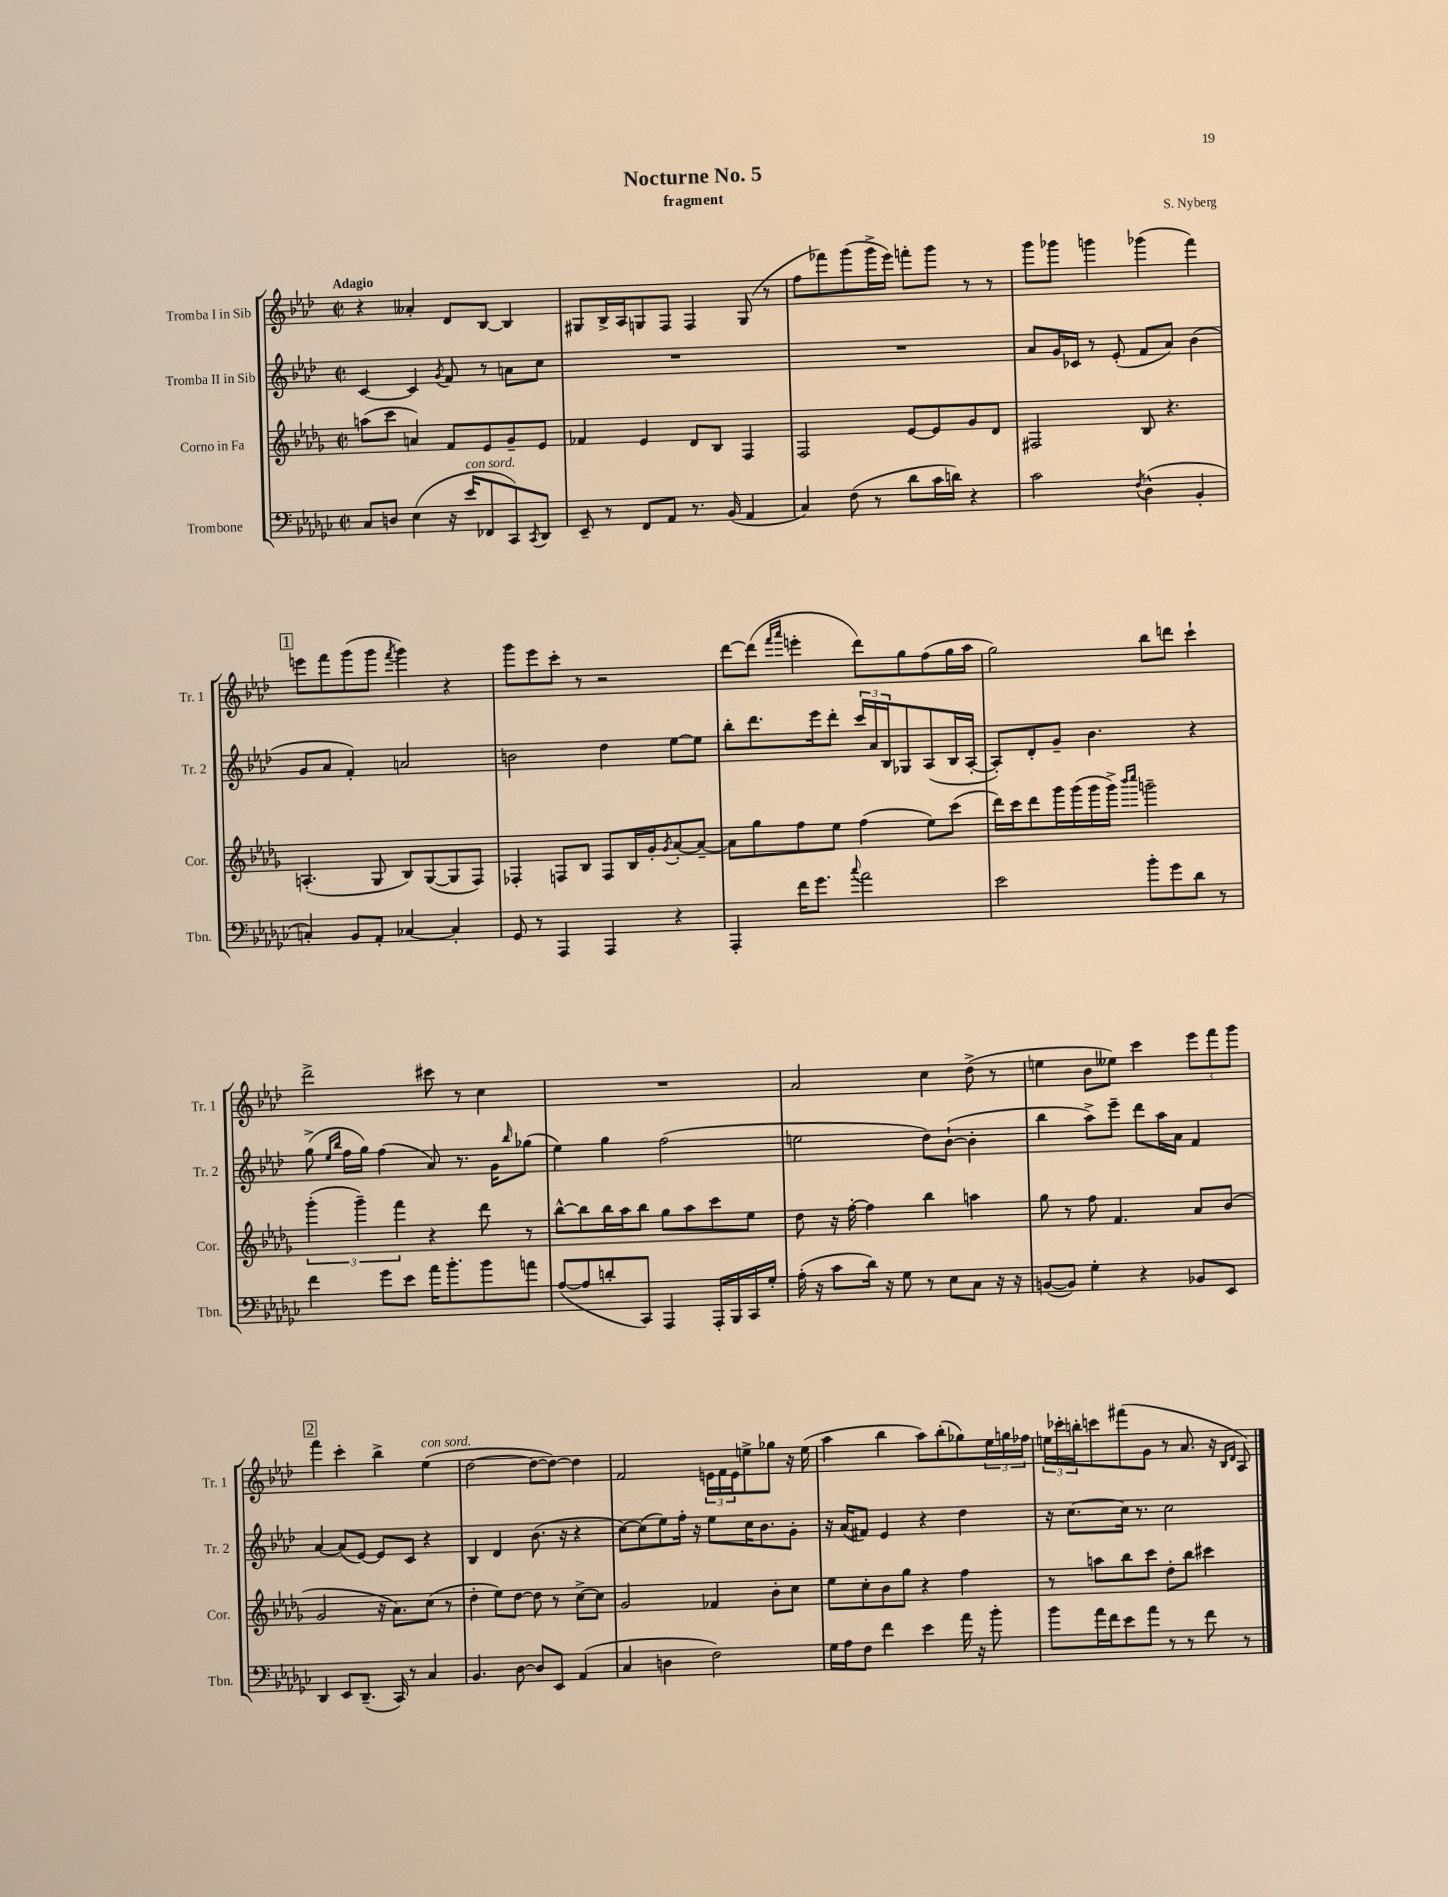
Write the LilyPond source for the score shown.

\header { title = "Nocturne No. 5" composer = "S. Nyberg" subtitle = "fragment" }
<<
\new StaffGroup <<
\new Staff = "s0" \with { instrumentName = "Tromba I in Sib" shortInstrumentName = "Tr. 1" } {
    \clef treble \key aes \major \defaultTimeSignature \time 2/2 \tempo "Adagio"
    r4 aeses'4-. des'8 bes8~ bes4 |
    gis8 bes16-> aes16 g8 f8 f4 g8( r8 |
    f''8 fes'''8) g'''8( g'''16-> ees'''16) f'''8-. g'''8 r8 r8 |
    g'''8 ges'''8 g'''4 ges'''4( f'''4) |
    \mark \markup { \box "1" } e'''8 f'''8 g'''8( g'''8 \acciaccatura { f'''8 } g'''4) r4 |
    g'''8 ees'''8 c'''8-. r8 r2 |
    des'''8~ des'''8( \grace { f'''16 aes'''16 } e'''4-. des'''8) g''8 f''8( g''16 aes''16 |
    g''2) bes''8 d'''8 c'''4-! |
    des'''2-> cis'''8 r8 c''4 |
    R1 |
    aes'2 c''4 des''8->( r8 |
    e''4 bes'8 eeses''8) c'''4 \tuplet 3/2 { ees'''8 f'''8 g'''8 } |
    \mark \markup { \box "2" } f'''4 c'''4-. bes''4-> ees''4^\markup { \italic "con sord." }( |
    des''2~ des''8~ des''8~) des''4 |
    f'2 \tuplet 3/2 { e'16 f'16 e'16 } e''8-> ges''8 r16 e''16( |
    aes''4 bes''4 aes''8) bes''8-.( ges''8) \tuplet 3/2 { ees''16 g''16 fes''16 } |
    \tuplet 3/2 { e''16 ces'''16-. b''16-. } c'''8 fis'''8( g'8 r8 aes'8. r16 \grace { bes16 des'16 } aes8) \bar "|." |
}
\new Staff = "s1" \with { instrumentName = "Tromba II in Sib" shortInstrumentName = "Tr. 2" } {
    \clef treble \key aes \major \defaultTimeSignature \time 2/2
    c'4~ c'4 \acciaccatura { g'8 } f'8 r8 a'8 c''8 |
    R1 |
    R1 |
    aes'8 g'16 ces'16 r8 ees'8-.( f'8 aes'8) bes'4( |
    \mark \markup { \box "1" } g'8 aes'8 f'4-.) a'2 |
    b'2 des''4 ees''8~ ees''8 |
    bes''8-. des'''8. ees'''16 des'''8-. \tuplet 3/2 { c'''16 aes'16 bes16 } ges8 aes8( bes16 aes16~-. |
    aes8-.) des'8-. g'8-- bes'4. r4 |
    g''8->( \grace { ees''16 bes''16 } f''16 g''16) f''4( aes'8) r8. g'16 \grace { bes''16 } ges''8( |
    ees''4) g''4 f''2( |
    e''2 des''8) bes'8~-!( bes'4-. |
    bes''4 aes''8->) ees'''8-- des'''8 aes''16 aes'16 f'4 |
    \mark \markup { \box "2" } aes'4~ aes'8( ees'8~) ees'8 c'8 r4 |
    bes4 des'4 bes'8.( r16 r4 |
    c''8~) c''8( ees''8) f''16-. r16 ees''8 c''16 bes'8. g'8-. |
    r16 aes'16( fis'8) ees'4 r4 des''4 |
    r16 c''8.~ c''16 r8. c''2 \bar "|." |
}
\new Staff = "s2" \with { instrumentName = "Corno in Fa" shortInstrumentName = "Cor." } {
    \clef treble \key des \major \defaultTimeSignature \time 2/2
    a''8( c'''8 a'4) f'8 ees'8 ges'8-- ees'8 |
    fes'4 ees'4 des'8 bes8 f4 |
    f2 ees'8~ ees'8 ges'8 des'8 |
    fis2 bes8 r4. |
    \mark \markup { \box "1" } a4.-.( ges8 bes8) ges8~( ges8 f8) |
    fes4-. f8 bes8 f8 bes16 ges'16-. \acciaccatura { ges'8 } aes'8~-. aes'8~-- |
    aes'8 ges''8 f''8 ees''8 f''4( ees''8) c'''8( |
    des'''16) c'''16 des'''8 ges'''16 ges'''16( ges'''16 ges'''16->) \grace { bes'''16 c''''16 } g'''2-- |
    \tuplet 3/2 { ges'''4-.( ges'''4--) f'''4 } r4 des'''8 r8 |
    bes''8~-^ bes''8 bes''16 aes''16 bes''8 ges''8 aes''8 c'''8 ees''8 |
    des''8 r16 f''16~-. f''4 bes''4 a''4 |
    ges''8 r8 f''8 f'4. aes'8 bes'8( |
    \mark \markup { \box "2" } ges'2 r16 aes'8.) c''8( r8 |
    des''4-. ees''8) des''8~ des''8 r8 c''8~-> c''8 |
    ges'2 fes'4 bes'8-. c''8 |
    ees''8 c''8-. bes'8 ges''8 r4 f''4 |
    r8 a''8 bes''8 c'''8 des''8-. bes''8 cis'''4 \bar "|." |
}
\new Staff = "s3" \with { instrumentName = "Trombone" shortInstrumentName = "Tbn." } {
    \clef bass \key ges \major \defaultTimeSignature \time 2/2
    ces8 d8 ees4( r16 ees'16^\markup { \italic "con sord." } fes,8 ces,8) \acciaccatura { ces,8 } des,8 |
    ees,8-- r8 f,8 aes,8 r8. bes,16( aes,4 |
    ces4) f8( r8 des'8 ces'16 d'16) r4 |
    ces'2 \acciaccatura { f8 } des4-^( bes,4-. |
    \mark \markup { \box "1" } c4-.) bes,8 aes,8-. ces4~ ces4-. |
    ges,8 r8 aes,,4 aes,,4 r4 |
    aes,,4-. f'16 ges'8. \appoggiatura { ces''8 } aes'2 |
    ees'2 bes'8-. ges'8 des'8 r8 |
    f'4 ges'8 ees'8 aes'16 bes'8.-. bes'8 a'8 |
    aes8~( aes8 d'8-. ces,8) aes,,4 aes,,16-. bes,,16 ces,16 ges16-. |
    aes16-.( r16 ces'8 des'16) r16 ges8 r8 ees8 ces8 r16 r16 |
    b,8~( b,8) ges4-. r4 bes,8 ees,8 |
    \mark \markup { \box "2" } des,4 ees,8 des,8.--( ces,16) r8 ces4 |
    bes,4. des8~ des8 ees,8 aes,4( |
    ces4 d4 f2) |
    ges16 aes16 f8 f'4 ees'4 aes'16 r16 bes'8-. |
    bes'8 aes'16 f'16 ees'8 aes'8 r8 r8 f'8 r8 \bar "|." |
}
>>
>>
\layout { \context { \Score \remove "Bar_number_engraver" } }
